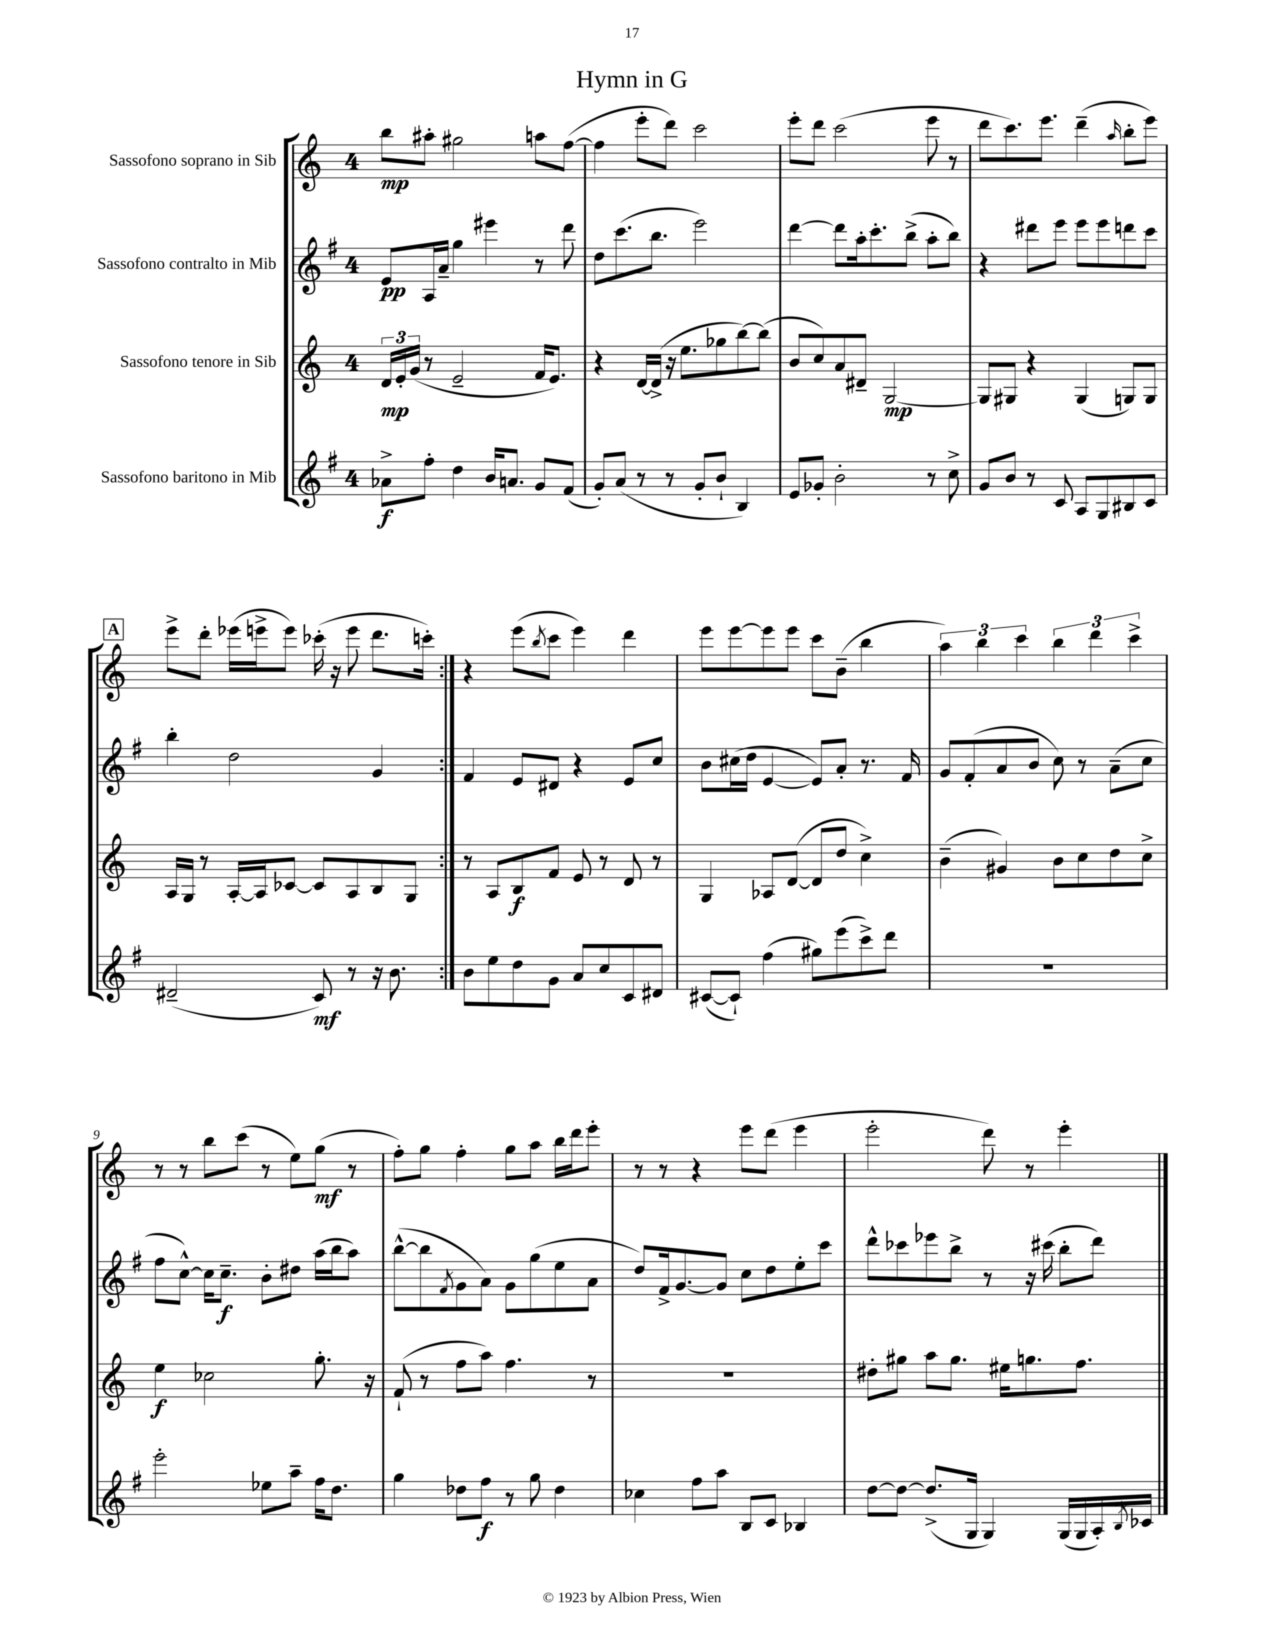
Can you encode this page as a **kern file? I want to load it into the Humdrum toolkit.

**kern	**kern	**kern	**kern
*staff4	*staff3	*staff2	*staff1
*clefG2	*clefG2	*clefG2	*clefG2
*k[f#]	*k[]	*k[f#]	*k[]
*M4/4	*M4/4	*M4/4	*M4/4
8a-^	24d	8e	8bb
.	24e'	.	.
.	(24g	.	.
8ff#'	8r	16A	8aa#'
.	.	16a~	.
4dd	2e~	4gg	2gg#
16b	.	4eee#	.
8.a	.	.	.
8g	16f	8r	8aa
.	8.e)	.	.
(8f#	.	8ddd	([8ff
=	=	=	=
8g')	4r	8dd	4ff]
(8a	.	(8.ccc	.
8r	[16d	.	8eee'
.	(16d^]	8.bb	.
8r	16r	.	8ddd)
.	8.ee	.	.
8g'	.	2eee)	2ccc
8b`	8gg-	.	.
4B)	[8bb)	.	.
.	(8bb]	.	.
=	=	=	=
8e	8b	[4ddd	8eee'
8g-'	8cc)	.	8ddd
2b'	8a	8ddd]	(2ccc
.	8d#~	16aa'	.
.	.	8.ccc'	.
.	[2G	.	.
.	.	(8bb^	.
8r	.	8aa'	8eee
8cc^	.	8bb)	8r
=	=	=	=
8g	8G]	4r	8ddd
8b	8G#	.	8.ccc)
8r	4r	8ddd#	.
.	.	.	8.eee
8c	.	8eee	.
8A	(4G#	8eee	(4ddd~
8G	.	8eee	.
.	.	.	16qqaa
8B#	8G)	8ddd	8bb'
8c	8G	8ccc	8eee)
=	=	=	=
(2d#~	16A	4bb'	8eee^
.	16G	.	.
.	8r	.	8ddd'
.	[16A'	2dd	(16eee-
.	16A]	.	16eee^
.	[8c-	.	8eee)
8c)	8c-]	.	(16ccc-'
.	.	.	16r
8r	8A	.	8eee
16r	8B	4g	8.ddd
8.b	.	.	.
.	8G	.	.
.	.	.	16ccc')
=:|!	=:|!	=:|!	=:|!
8b	8r	4f#	4r
8ee	8A	.	.
8dd	8B	8e	(8eee
.	.	.	8qbb
8g	8f	8d#	8ccc
8a	8e	4r	4eee)
8cc	8r	.	.
8c	8d	8e	4ddd
8d#	8r	8cc	.
=	=	=	=
([8c#	4G	8b	8eee
8c#`])	.	(16cc#	[8eee
.	.	16dd	.
(4ff#	8A-	[4e	8eee]
.	([8d	.	8eee
8gg#)	8d]	8e])	8ccc
(8eee	8dd	8a'	(8b~
8ccc^)	4cc^)	8.r	4bb
8ddd	.	.	.
.	.	16f#	.
=	=	=	=
1r	(4b~	8g	6aa)
.	.	(8f#'	.
.	.	.	6bb
.	4g#)	8a	.
.	.	.	6ccc
.	.	8b	.
.	8b	8cc)	6bb
.	8cc	8r	.
.	.	.	6ddd
.	8dd	(8a~	.
.	.	.	6ccc^
.	8cc^	8cc	.
=	=	=	=
2eee'	4ee	8ff#	8r
.	.	[8cc^^)	8r
.	2cc-	16cc]	8bb
.	.	8.cc~	.
.	.	.	(8ccc
8ee-	.	8b'	8r
8aa~	.	8dd#	8ee)
16ff#	8.gg'	(16aa	(8gg
8.dd	.	16bb	.
.	.	8aa)	8r
.	16r	.	.
=	=	=	=
4gg	(8f`	([8bb^^	8ff')
.	8r	8bb]	8gg
.	.	8qf#	.
8dd-	8ff	8g	4ff'
8ff#	8aa)	8a)	.
8r	4.ff	8g	8gg
8gg	.	(8gg	8aa
4dd-	.	8ee	16bb
.	.	.	16ddd
.	8r	8a	8eee'
=	=	=	=
4cc-	1r	8dd)	8r
.	.	16f#^	8r
.	.	[8.g	.
8ff#	.	.	4r
8aa	.	8g]	.
8B	.	8cc	8eee
8c	.	8dd	(8ddd
4B-	.	8ee'	4eee
.	.	8ccc	.
=	=	=	=
[8dd	8dd#'	8ddd^^	2eee'
8dd_	8gg#	8ccc-	.
(8.dd^]	8aa	8eee-	.
.	8.gg#	8bb^	.
16G	.	.	.
4G)	.	8r	8ddd)
.	16ee#	.	.
.	8.gg	16r	8r
.	.	(16ccc#	.
(16G	.	8bb'	4eee'
16G	8.ff	.	.
16A')	.	8ddd)	.
8qB	.	.	.
16c-	.	.	.
==	==	==	==
*-	*-	*-	*-
